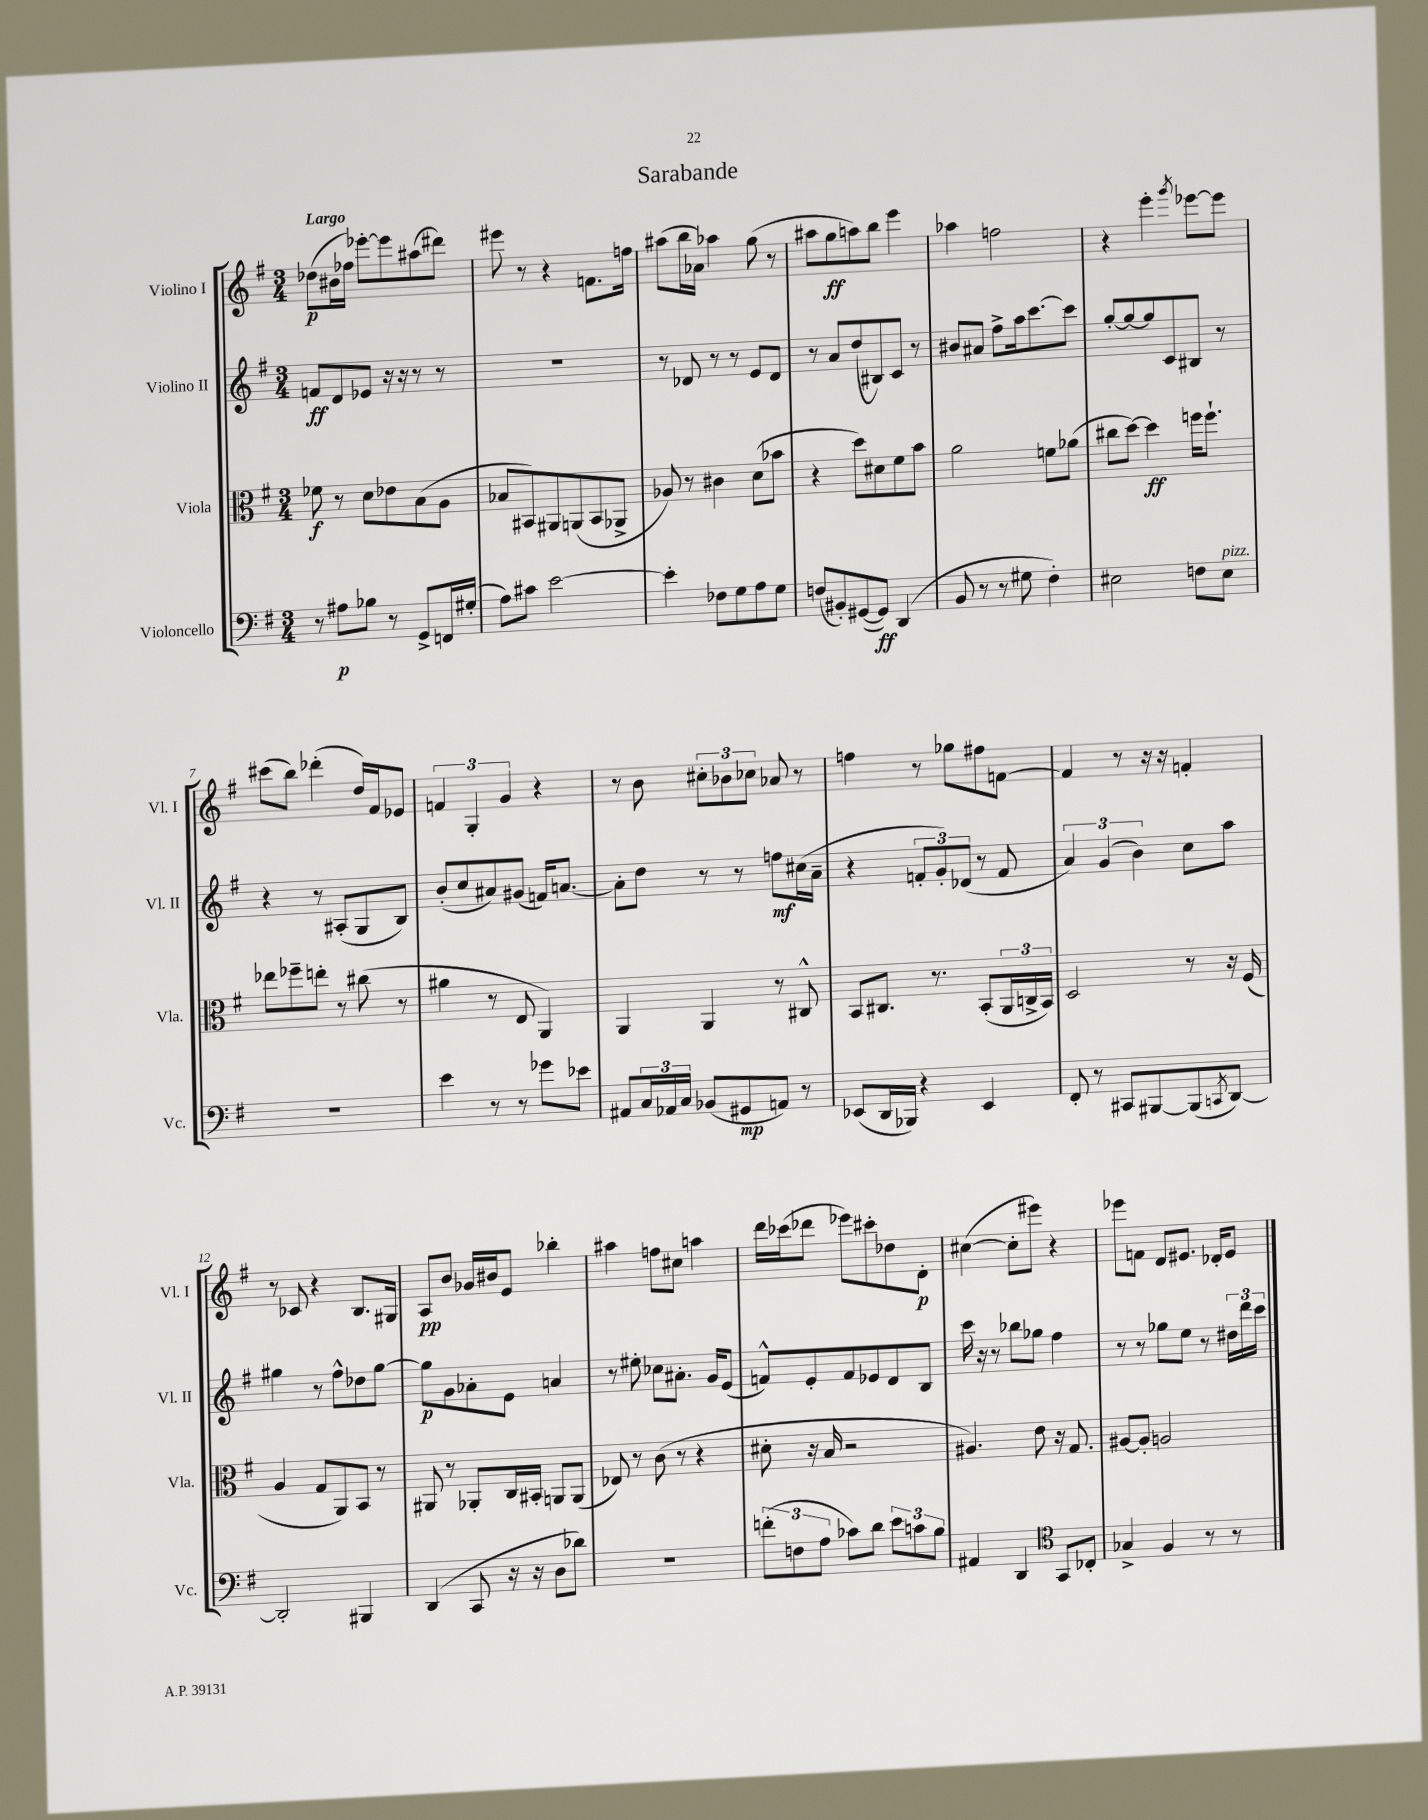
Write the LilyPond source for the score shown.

\header { title = "Sarabande" }
<<
\new StaffGroup <<
\new Staff = "s0" \with { instrumentName = "Violino I" shortInstrumentName = "Vl. I" } {
    \clef treble \key g \major \numericTimeSignature \time 3/4 \tempo "Largo"
    des''8\p( bis'16 fes''16) ees'''8~-. ees'''8 ais''8( dis'''8) |
    eis'''8 r8 r4 f'8. f''16 |
    ais''8( b''16 aes'16) aes''4 g''8( r8 |
    ais''8 g''8\ff a''8) b''8 e'''4 |
    aes''4 f''2 |
    r4 e'''4-. \acciaccatura { g'''8 } ees'''8~ ees'''8 |
    cis'''8( b''8) des'''4-.( d''16) fis'16 ees'8 |
    \tuplet 3/2 { f'4 g4-. g'4 } r4 |
    r8 b'8 \tuplet 3/2 { cis''8-. bes'8 ces''8 } aes'8 r8 |
    f''4 r8 ges''8 fis''8 f'8~ |
    f'4 r8 r16 r16 f'4-. |
    r8 ces'8 r4 b8. gis16 |
    a8\pp b'8 ges'16 bis'16 e'8 bes''4-. |
    ais''4 f''8 cis''8 a''4 |
    d'''16 ces'''16( des'''8 ees'''8) cis'''8-. des''8 d'8-.\p |
    cis''4~( cis''8-. eis'''8) r4 |
    ees'''8 f'8 d'8 eis'8. des'16-. eis'8 \bar "|." |
}
\new Staff = "s1" \with { instrumentName = "Violino II" shortInstrumentName = "Vl. II" } {
    \clef treble \key g \major \numericTimeSignature \time 3/4
    f'8\ff d'8 ees'8 r16 r16 r8 r8 |
    R2. |
    r8 des'8 r8 r8 e'8 des'8 |
    r8 a'8 d''8( bis8) c'8 r8 |
    bis'8 ais'8 fis''8-> a''16 c'''8.~ c'''8 |
    g''8~-. g''8~ g''8 c'8 bis8 r8 |
    r4 r8 ais8-.( g8 b8) |
    b'8-.( c''8 ais'8) gis'8( f'16) a'8.~ |
    a'8-. d''8 r8 r8 f''8\mf cis''16( a'16-- |
    r4 \tuplet 3/2 { f'8-. g'8-.) des'8( } r8 f'8 |
    \tuplet 3/2 { a'4) g'4( b'4) } c''8 a''8 |
    gis''4 r8 fis''8-^ des''8 gis''8~ |
    gis''8\p g'8 aes'8-. e'8 a'4 |
    r8 eis''8-. ces''8 ais'8.-. g'16 e'8( |
    f'8-^) e'8-. f'8 ees'8 d'8 b8 |
    c'''16 r16 r8 bes''8 ges''8 fis''4 |
    r8 r8 ges''8 e''8 r8 \tuplet 3/2 { dis''16 d'''16 c'''16 } \bar "|." |
}
\new Staff = "s2" \with { instrumentName = "Viola" shortInstrumentName = "Vla." } {
    \clef alto \key g \major \numericTimeSignature \time 3/4
    fes'8\f r8 d'8 ees'8 b8( a8 |
    bes8 bis,8) ais,8 a,8( bis,8 aes,8-> |
    aes8) r8 cis'4 d'8( bes'8 |
    r4 d''8) dis'8 fis'8 b'8 |
    a'2 f'8 aes'8( |
    cis''8 d''8~) d''4\ff f''16 f''8.-! |
    ees''8 fes''8-- e''8-. r8 cis''8( r8 |
    ais'4 r8 e8 a,4) |
    a,4 a,4 r8 cis8-^ |
    b,8 cis8. r8. b,8-.( \tuplet 3/2 { a,16 c16-> b,16) } |
    d2 r8 r16 fis16( |
    a4 g8 a,8) b,8 r8 |
    ais,8 r8 aes,8-. c16 bis,16-. a,8 a,8( |
    ees8) r8 c'8( r8 r4 |
    dis'8-. r16 b16 r2 |
    ais4.) e'8 r16 g8. |
    ais8~ ais8-. a2 \bar "|." |
}
\new Staff = "s3" \with { instrumentName = "Violoncello" shortInstrumentName = "Vc." } {
    \clef bass \key g \major \numericTimeSignature \time 3/4
    r8 ais8\p bes8 r8 g,8-> f,16 gis16-.( |
    a8) cis'8 e'2~ |
    e'4-. fes8 g8 a8 g8 |
    f8( bis,8-.) gis,8~( gis,8\ff) d,4( |
    b,8 r8 r8 gis8 fis4-.) |
    eis2 f8 eis8^\markup { \italic "pizz." } |
    R2. |
    e'4 r8 r8 ges'8 ees'8 |
    ais,8 \tuplet 3/2 { c16 aes,16 c16 } bes,8( gis,8\mp a,8) r8 |
    ees,8( d,16 bes,,16) r4 ees,4 |
    fis,8-. r8 cis,8 bis,,8~ bis,,8( \acciaccatura { c,8 } d,8~) |
    d,2-. bis,,4 |
    d,4( c,8 r16 r16 d8 des'8) |
    R2. |
    \tuplet 3/2 { f'8-.( f8 a8 } ces'8) d'8 \tuplet 3/2 { e'8 c'8 b8 } |
    ais,4 d,4 \clef tenor g,8 ces8-. |
    ges4-> fis4 r8 r8 \bar "|." |
}
>>
>>
